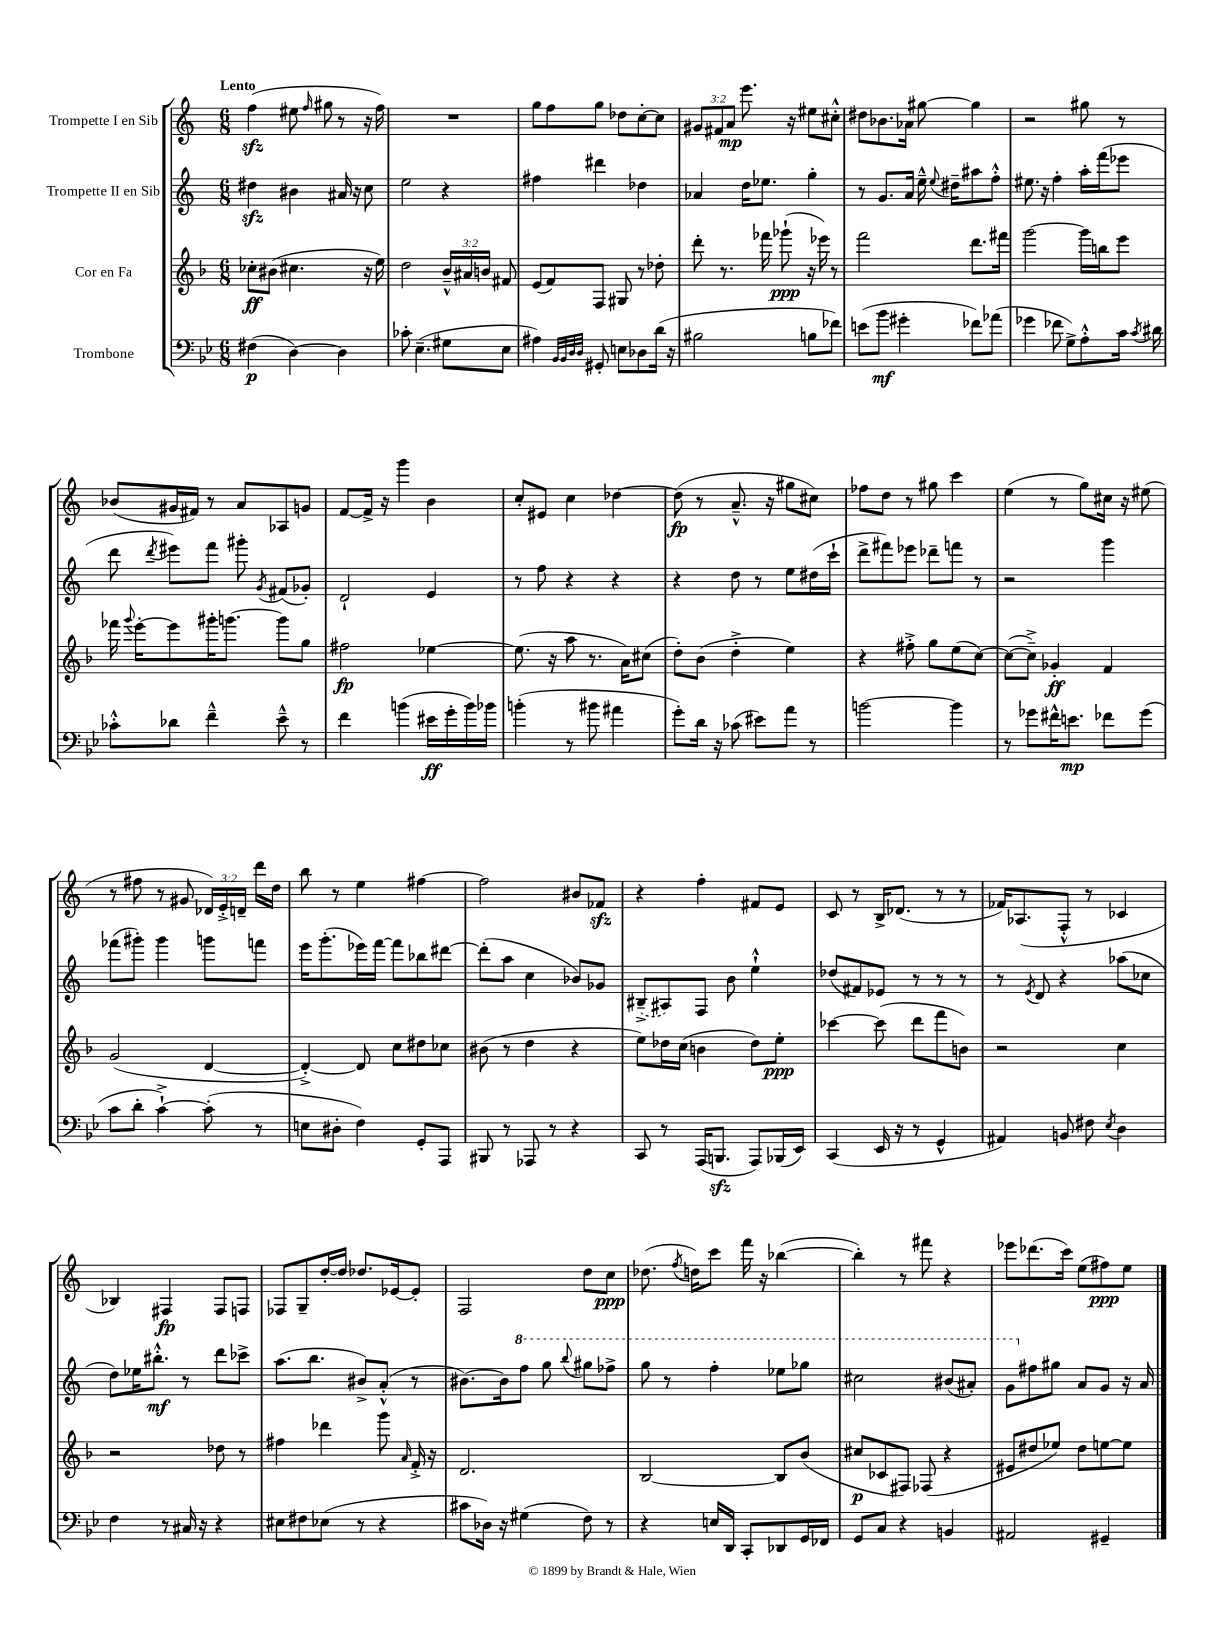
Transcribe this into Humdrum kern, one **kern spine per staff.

**kern	**kern	**kern	**kern
*staff4	*staff3	*staff2	*staff1
*clefF4	*clefG2	*clefG2	*clefG2
*k[b-e-]	*k[b-]	*k[]	*k[]
*M6/8	*M6/8	*M6/8	*M6/8
(4F#	8cc-'	4dd#	(4ff
.	(8b#	.	.
[4D)	4.cc#	4b#	8ee#
.	.	.	16qqff
.	.	.	8gg#
4D]	.	16a#	8r
.	.	16r	.
.	16r	8cc	16r
.	16ee)	.	16ff)
=	=	=	=
8c-'	2dd	2ee	2.r
(4.E-~	.	.	.
8G#	24b-~^^	4r	.
.	24a#	.	.
.	24b	.	.
8E-	8f#	.	.
=	=	=	=
4A#)	(8e	4ff#	8gg
.	8f)	.	8ff
32qqBB-	.	.	.
32qqBB-	.	.	.
32qqD	.	.	.
32qqD	.	.	.
8GG#'	8F	4ddd#	8gg
8E	8G#	.	8dd-
8D-	8r	4dd-	[8cc'
(16d	8dd-'	.	8cc]
16r	.	.	.
=	=	=	=
2B#	8ddd'	4a-	12g#
.	.	.	12f#
.	8.r	.	.
.	.	.	12a
.	.	16dd	8.eee
.	16fff-	8.ee-	.
.	(8ggg-`	.	.
.	.	.	16r
8B	16r	4gg'	8ee#
.	16eee-)	.	.
8f-)	8r	.	8cc#'^^
=	=	=	=
(8e	2fff	8r	8dd#
8b-	.	8.g	8.b-
4g#'	.	.	.
.	.	16a	16a-
.	.	16ee~^^	[8gg#
.	.	8qqee	.
.	.	16dd#~	.
8f-)	8.ddd	8aa#	4gg#]
(8a-	.	8ff'^^	.
.	16fff#	.	.
=	=	=	=
4g-	[2ggg	8.ee#	2r
.	.	16r	.
8f-	.	4ff'	.
8G^)	.	.	.
8A'^^	16ggg]	16aa'	8gg#
.	16bb	(16fff	.
16c	8eee	8eee-	8r
8qc	.	.	.
16d#	.	.	.
=	=	=	=
8c-'^^	16fff-	8ddd	(8b-
.	8qqggg	.	.
.	[16eee'	.	.
.	.	8qddd	.
8d-	8eee]	8eee#)	16g#
.	.	.	16f#)
4f~^^	16ggg#'	8fff	8r
.	[8.ggg	.	.
.	.	8ggg#'	8a
.	.	8qg	.
8e-~^^	8ggg]	(8f#	8A-
8r	8gg	8g-')	8g
=	=	=	=
4f	2ff#	2d`	[8f
.	.	.	16f^]
.	.	.	16r
(4b	.	.	4ggg
16e#	[4ee-	4e	4b
16g'	.	.	.
16b)	.	.	.
16b-	.	.	.
=	=	=	=
(4b'	(8.ee-]	8r	8cc'
.	.	8ff	8e#
.	16r	.	.
8r	8aa	4r	4cc
8b#	8.r	.	.
4a#	.	4r	[4dd-
.	16a)	.	.
.	(8cc#	.	.
=	=	=	=
8g')	8dd')	4r	(8dd-]
16d	(8b-	.	8r
16r	.	.	.
(8c-	4dd'^	8dd	8.a~^^
8e#)	.	8r	.
.	.	.	16r
8a	4ee)	8ee	8gg#
8r	.	(16dd#	8cc#)
.	.	16ccc`	.
=	=	=	=
[2b	4r	8ddd^	8ff-
.	.	8fff#)	8dd
.	8ff#'^	8eee-	8r
.	8gg	8ddd-~	8gg#
4b]	(8ee	8fff	4ccc
.	[8cc)	8r	.
=	=	=	=
8r	(8cc_	2r	(4ee
8g-	8cc~^])	.	.
16f#^^	4g-'	.	8r
8.e	.	.	.
.	.	.	8gg)
8f-	4f	4ggg	16cc#
.	.	.	16r
(8g-	.	.	(8ee#
=	=	=	=
8c	(2g	(8fff-	8r
8d'	.	8ggg#')	8ff#
[4c`^)	.	4ggg#	8r
.	.	.	8g#
(8c']	[4d	8ggg	24d-)
.	.	.	24e'^
.	.	.	24d~
8r	.	8fff	16ddd
.	.	.	16dd
=	=	=	=
8E	4d'^_)	16eee	8bb
.	.	(8.ggg'	.
8D#'	.	.	8r
4F)	8d]	16eee-)	4ee
.	.	[16fff	.
.	8cc	8fff]	.
8GG'	8dd#	8bb-	[4ff#
8AAA	8cc-	[8ddd#	.
=	=	=	=
8BBB#	(8b#	(8ddd#']	2ff#]
8r	8r	8aa	.
8AAA-	4dd	4cc	.
8r	.	.	.
4r	4r	8b-)	8b#
.	.	8g-	8f-
=	=	=	=
8CC	8ee)	(8B#~^	4r
8r	16dd-	8A#)	.
.	(16cc	.	.
(16AAA	4b	8F	4ff'
8.BBB	.	.	.
.	.	8b	.
8AAA)	8dd-)	4ee`^^	8f#
(16BBB-	8ee'	.	8e
16EE-)	.	.	.
=	=	=	=
(4CC	[4ccc-	(8dd-	8c
.	.	8f#)	8r
16EE-	(8ccc-]	8e-	16B^
16r	.	.	(8.d-
8r	8ddd	8r	.
4GG^^	8fff	8r	8r
.	8b)	8r	8r
=	=	=	=
4AA#)	2r	8r	16f-)
.	.	.	(8.A-
.	.	8qe	.
.	.	8d	.
8BB	.	4r	8F'^^
8F#	.	.	8r
8qE-	.	.	.
4D	4cc	(8aa-	4c-
.	.	8cc-	.
=	=	=	=
4F	2r	8dd)	4B-)
.	.	16ee-	.
.	.	8.bb#'^^	.
8r	.	.	4F#
16C#	.	8r	.
16r	.	.	.
4r	8dd-	8ddd	8F#
.	8r	8ccc-^	8F
=	=	=	=
8E#	4ff#	(8.aa	8F-
8F#	.	.	8G~
.	.	8.bb	.
(8E-	4ddd-	.	[16dd'
.	.	.	16dd]
8r	.	8b#^)	8.dd-
4r	8ggg	(8a'^^	.
.	.	.	[16e-
.	16qqa	.	.
.	16f'^	8r	8e-']
.	16r	.	.
=	=	=	=
8c#	2.d	[8.b#)	2F
16D-)	.	.	.
16r	.	16b#]	.
(4G#	.	8fff	.
.	.	8ggg	.
.	.	8qqbbb	.
8F)	.	8ggg#	8dd
8r	.	8fff-^	8cc
=	=	=	=
4r	[2B-	8ggg	(8.dd-
.	.	8r	.
.	.	.	8qff
.	.	.	16dd)
16E	.	4fff'	8ccc
16DD	.	.	.
8CC'	.	.	16fff
.	.	.	16r
8DD-	8B-]	8eee-	([4bb-
16GG	(8b-	8ggg-	.
16FF-	.	.	.
=	=	=	=
8GG	8cc#	2ccc#	4bb-'])
8C	8c-	.	.
4r	8F#)	.	8r
.	(8F-	.	8fff#
4BB	4r	(8bb#	4r
.	.	8aa#')	.
=	=	=	=
2AA#	8e#	8gg	8eee-
.	8dd#	8ff#	(8.ddd-
.	8ee-)	8gg#	.
.	.	.	16ccc)
.	8dd#	8a	(8ee
4GG#~	[8ee	8g	8ff#)
.	8ee]	16r	8ee
.	.	16a	.
==	==	==	==
*-	*-	*-	*-
